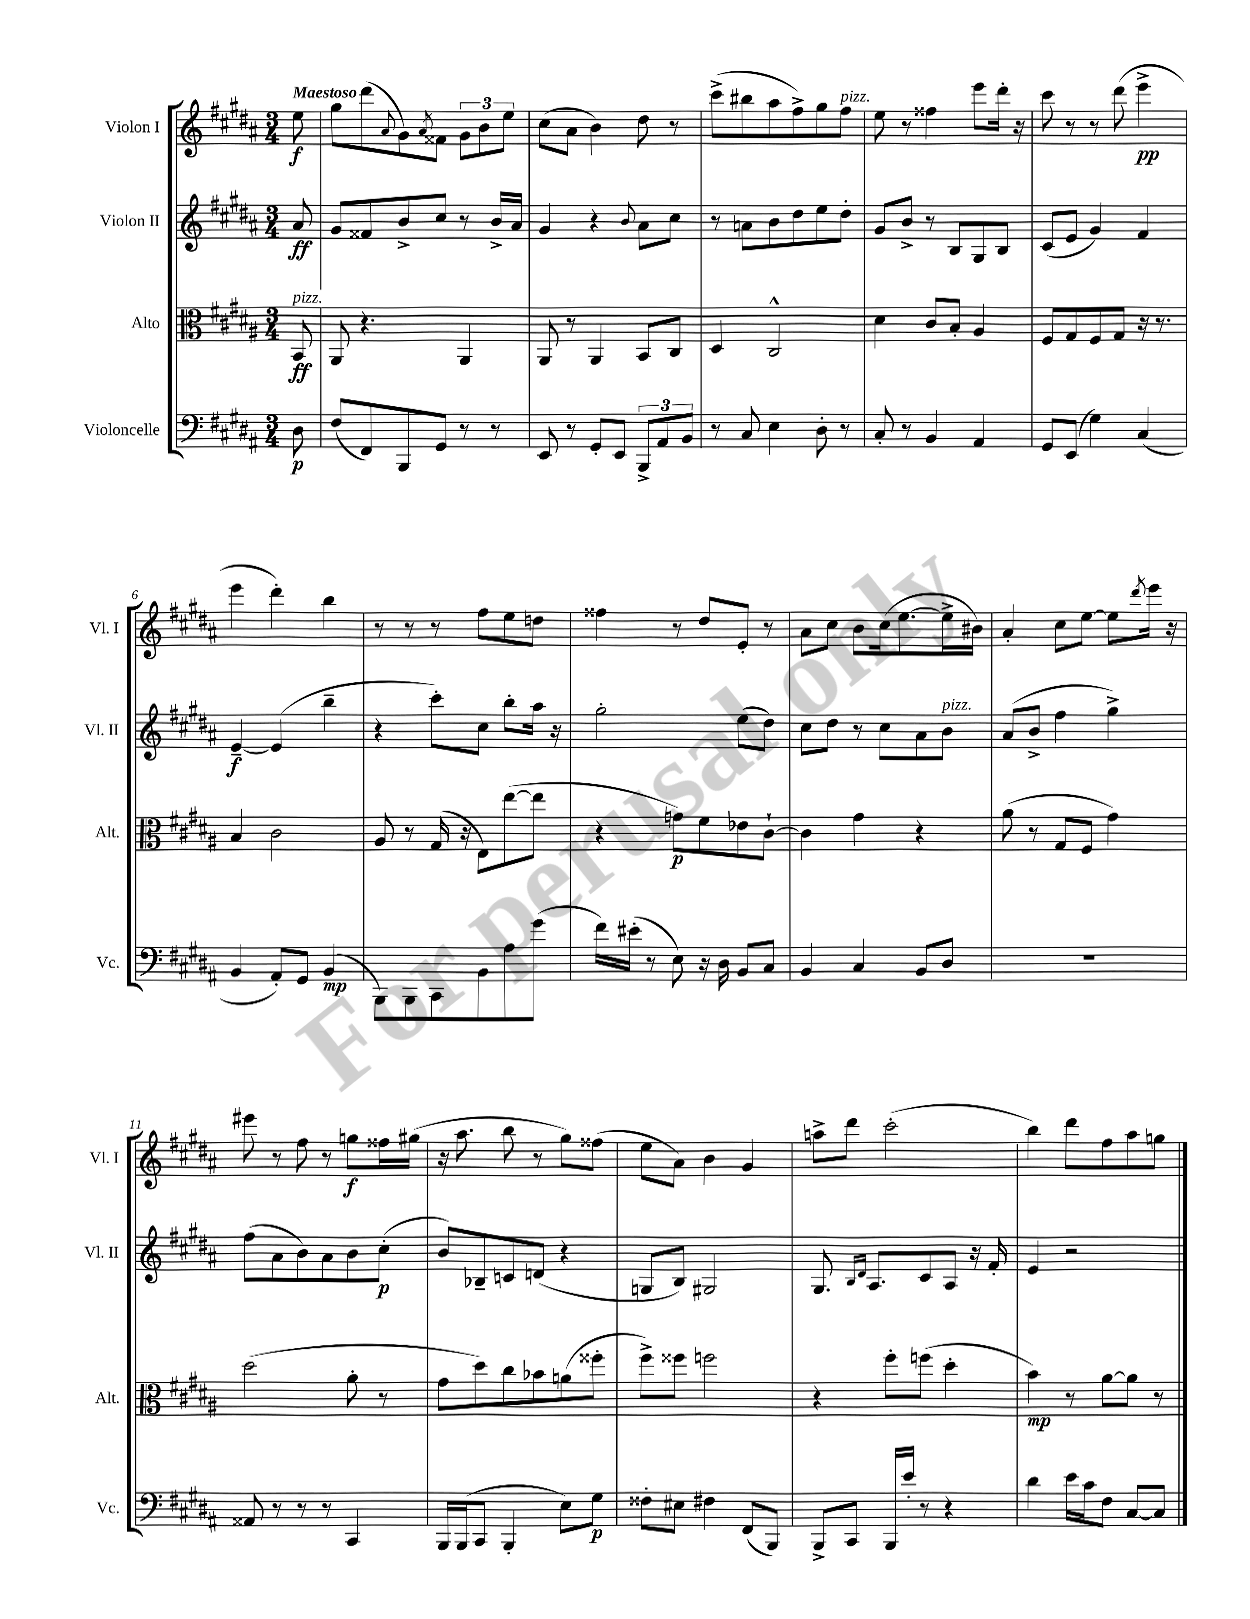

**kern	**kern	**kern	**kern
*staff4	*staff3	*staff2	*staff1
*clefF4	*clefC3	*clefG2	*clefG2
*k[f#c#g#d#a#]	*k[f#c#g#d#a#]	*k[f#c#g#d#a#]	*k[f#c#g#d#a#]
*M3/4	*M3/4	*M3/4	*M3/4
8D#	8BB	8a#	8ee
=	=	=	=
(8F#	8AA#	8g#	8gg#
8FF#)	4.r	8f##	(8ddd#
.	.	.	8qqa#
8BBB	.	8b^	8g#)
.	.	.	8qa#
8GG#	.	8cc#	8f##
8r	4AA#	8r	12g#
.	.	.	12b
8r	.	16b^	.
.	.	.	12ee
.	.	16a#	.
=	=	=	=
8EE	8AA#	4g#	(8cc#
8r	8r	.	8a#
8GG#'	4AA#	4r	4b)
8EE	.	.	.
.	.	8qqb	.
12BBB^	8BB	8a#	8dd#
12AA#	.	.	.
.	8C#	8cc#	8r
12BB	.	.	.
=	=	=	=
8r	4D#	8r	(8ccc#^
8C#	.	8a	8bb#
4E	2C#^^	8b	8aa#
.	.	8dd#	8ff#^)
8D#'	.	8ee	8gg#
8r	.	8dd#'	8ff#
=	=	=	=
8C#'	4d#	8g#	8ee
8r	.	8b^	8r
4BB	8c#	8r	4ff##
.	8B'	8B	.
4AA#	4A#	8G#	8eee
.	.	8B	16ddd#'
.	.	.	16r
=	=	=	=
8GG#	8F#	(8c#	8ccc#
(8EE	8G#	8e	8r
4G#)	8F#	4g#)	8r
.	8G#	.	(8ddd#
(4C#	16r	4f#	4eee^
.	8.r	.	.
=	=	=	=
4BB	4B	[4e~	4eee
8AA#')	2c#	(4e]	4ddd#')
8GG#	.	.	.
(4BB	.	4bb~	4bb
=	=	=	=
8BBB)	8A#	4r	8r
8BBB	8r	.	8r
8CC#	(16G#	8ccc#')	8r
.	16r	.	.
8BB	8E)	8cc#	8ff#
8A#	([8ee	8bb'	8ee
(8g#	8ee]	16aa#	8dd
.	.	16r	.
=	=	=	=
16f#)	4r	2gg#'	4ff##
(16e#'	.	.	.
8r	.	.	.
8E)	8g)	.	8r
16r	8f#	.	8dd#
16D#	.	.	.
8BB	8e-	(8ee	8e'
8C#	[8c#`	8dd#)	8r
=	=	=	=
4BB	4c#]	8cc#	8a#
.	.	8dd#	8cc#
4C#	4g#	8r	8b
.	.	8cc#	(16cc#
.	.	.	[8.ee
8BB	4r	8a#	.
8D#	.	8b	16ee^]
.	.	.	16b#)
=	=	=	=
2.r	(8a#	(8a#	4a#'
.	8r	8b^	.
.	8G#	4ff#	8cc#
.	8F#	.	[8ee
.	4g#)	4gg#^)	8ee]
.	.	.	8qddd#
.	.	.	16eee
.	.	.	16r
=	=	=	=
8AA##	(2dd#	(8ff#	8eee#
8r	.	8a#	8r
8r	.	8b)	8ff#
8r	.	8a#	8r
4CC#	8a#'	8b	8gg
.	8r	(8cc#'	16ff##
.	.	.	(16gg#
=	=	=	=
16BBB	8g#	8b)	16r
(16BBB	.	.	8.aa#
8CC#	8dd#)	8B-~	.
4BBB'	8cc#	8c	8bb
.	8b-	(8d	8r
8E)	(8a	4r	8gg#)
8G#	8ff##'	.	(8ff##
=	=	=	=
8F##'	8ff#^)	8G	8ee
8E#	8ff##	8B)	8a#)
4F#	2ff	2G#	4b
(8FF#	.	.	4g#
8BBB)	.	.	.
=	=	=	=
8BBB^	4r	8.G#	8aa^
8CC#	.	.	8ddd#
.	.	16qqB	.
.	.	16qqd#	.
.	.	8.A#	.
16BBB	8ff#'	.	(2ccc#'
16e'	.	.	.
8r	(8ff	8c#	.
4r	4dd#'	8A#	.
.	.	16r	.
.	.	16f#'	.
=	=	=	=
4d#	4b)	4e	4bb)
16e	8r	2r	8ddd#
16c#	.	.	.
8F#	[8a#	.	8ff#
[8C#	8a#]	.	8aa#
8C#]	8r	.	8gg
==	==	==	==
*-	*-	*-	*-
